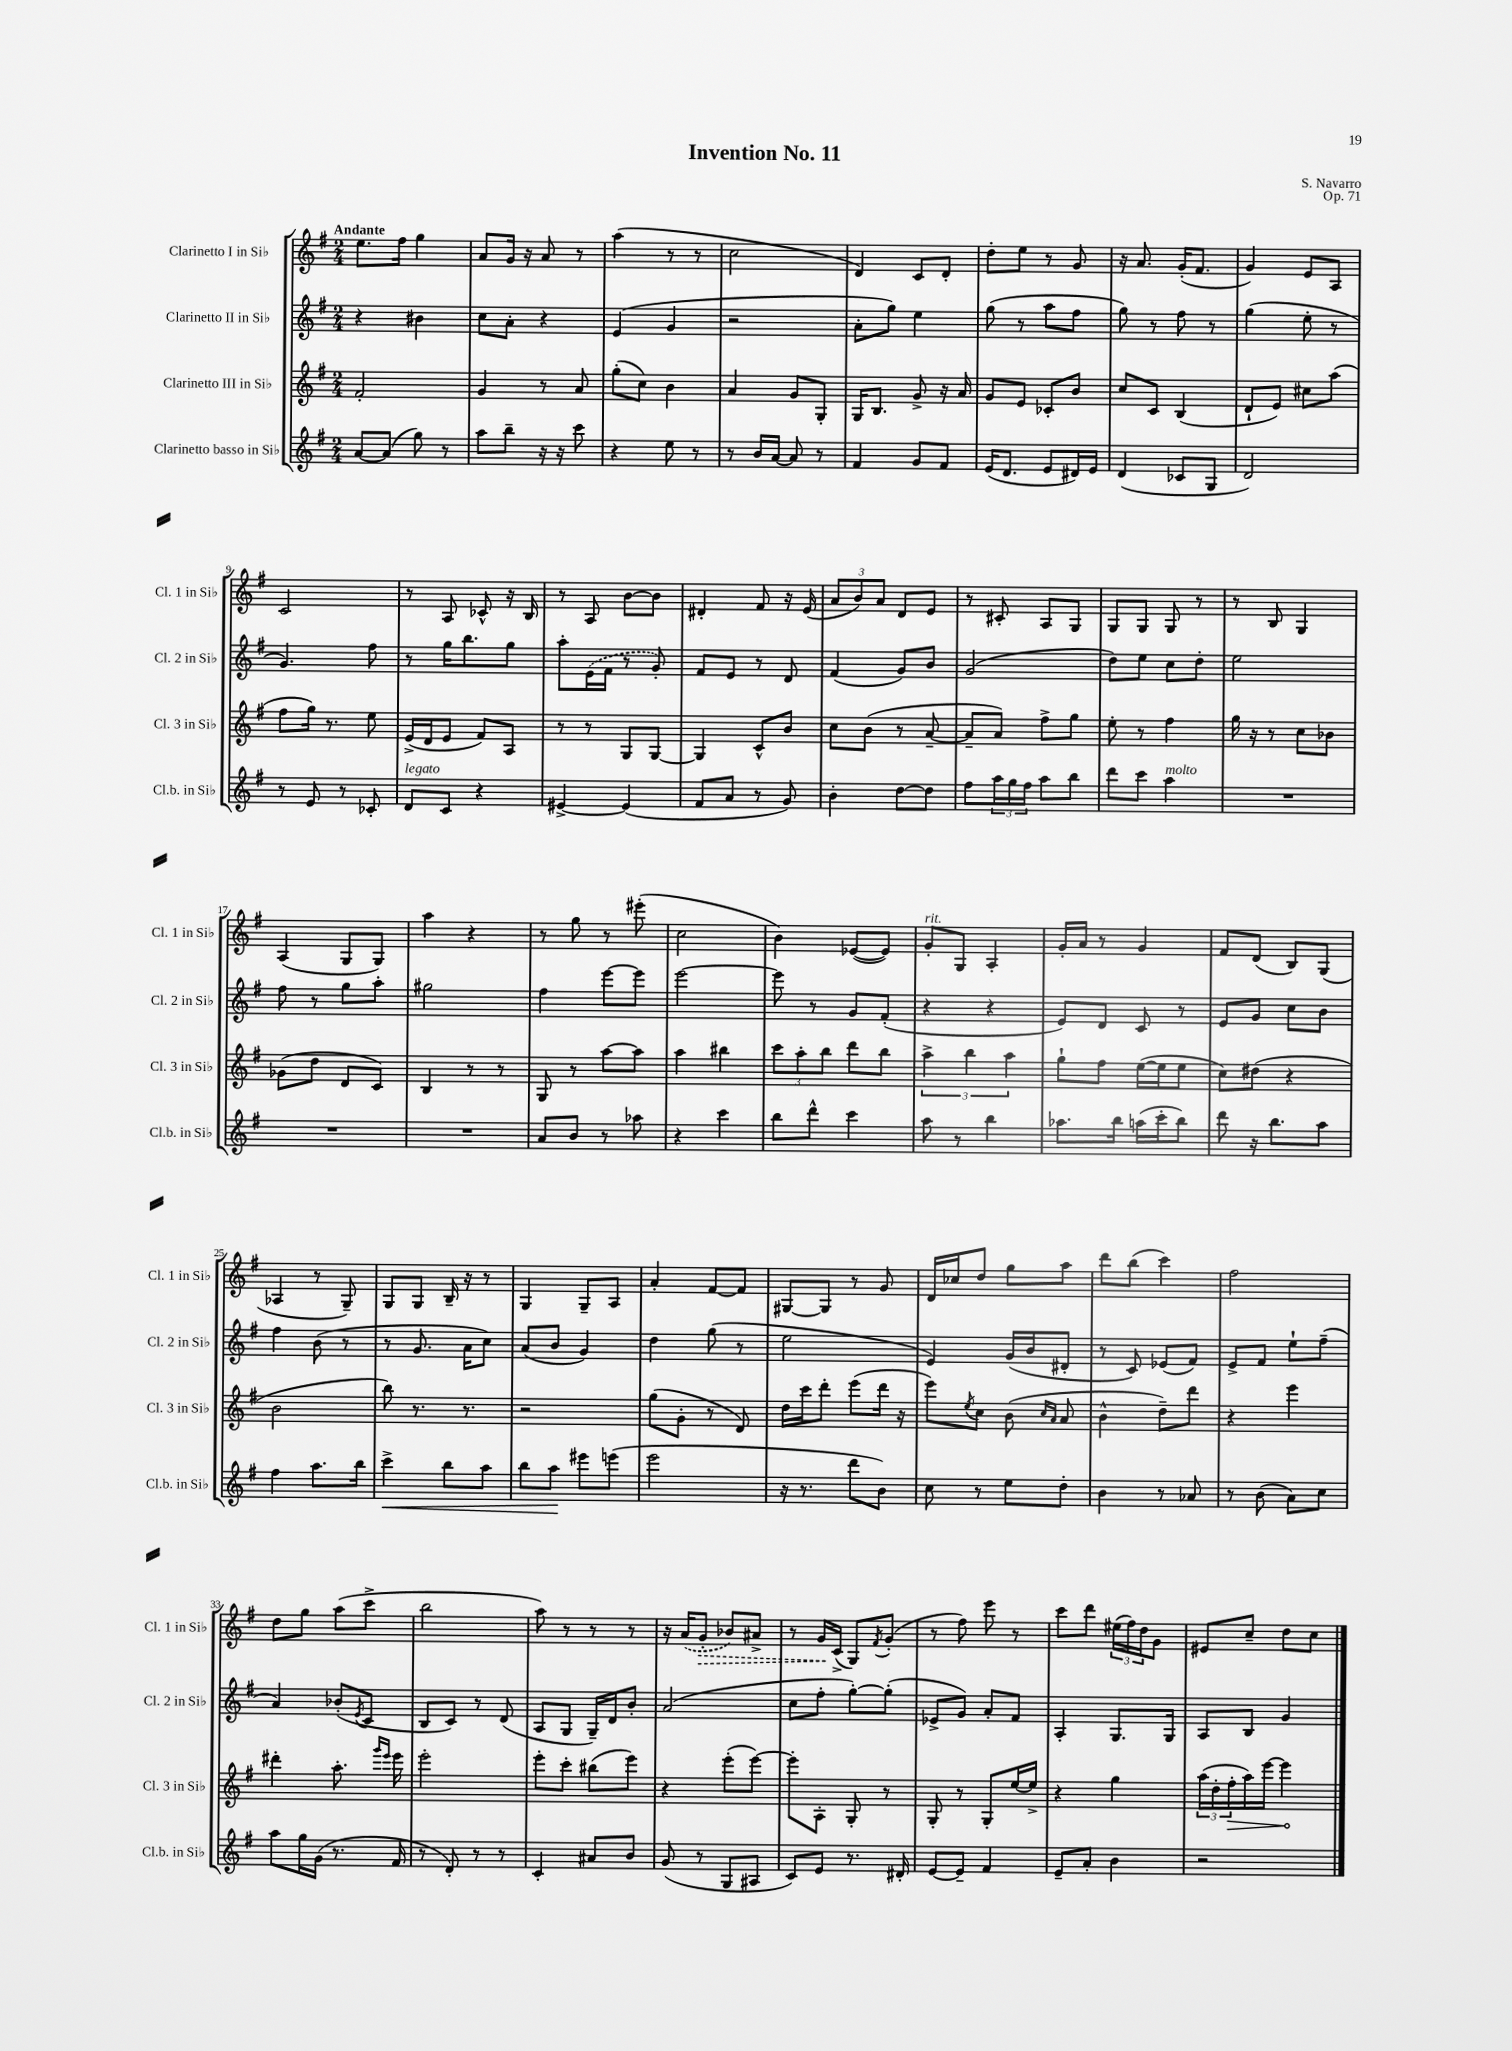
\header { title = "Invention No. 11" composer = "S. Navarro" opus = "Op. 71" }
<<
\new StaffGroup <<
\new Staff = "s0" \with { instrumentName = "Clarinetto I in Sib" shortInstrumentName = "Cl. 1 in Sib" } {
    \clef treble \key g \major \numericTimeSignature \time 2/4 \tempo "Andante"
    e''8. fis''16 g''4 |
    a'8 g'16 r16 a'8 r8 |
    a''4( r8 r8 |
    c''2 |
    d'4) c'8 d'8-. |
    d''8-. e''8 r8 g'8 |
    r16 a'8. g'16-.( fis'8. |
    g'4) e'8 a8 |
    c'2 |
    r8 a8 ces'8-^ r16 b16 |
    r8 a8 b'8~ b'8 |
    dis'4-. fis'8 r16 e'16( |
    \tuplet 3/2 { a'8 b'8) a'8 } d'8 e'8 |
    r8 cis'8-. a8 g8 |
    g8 g8 g8 r8 |
    r8 b8 g4 |
    a4( g8 g8) |
    a''4 r4 |
    r8 g''8 r8 eis'''8-.( |
    c''2 |
    b'4) ees'8~( ees'8) |
    g'8-.^\markup { \italic "rit." } g8 a4-. |
    g'16-. a'16 r8 g'4 |
    fis'8 d'8( b8) g8( |
    aes4 r8 g8--) |
    g8 g8 b16-- r16 r8 |
    g4 g8-- a8 |
    a'4-. fis'8~ fis'8 |
    gis8~ gis8 r8 g'8 |
    d'16 ces''16 d''8 g''8 a''8 |
    d'''8 b''8( c'''4) |
    fis''2 |
    d''8 g''8 a''8( c'''8-> |
    b''2 |
    a''8) r8 r8 r8 |
    r16 \once \slurDashed a'16( \once \override Hairpin.style = #'dashed-line g'8-.\> bes'8) ais'8-> |
    r8 g'16\! c'16->( g8) \acciaccatura { fis'8 } g'8-.( |
    r8 fis''8) e'''8 r8 |
    c'''8 d'''8 \tuplet 3/2 { eis''16( fis''16) d''16 } g'8 |
    eis'8 c''8-- d''8 c''8 \bar "|." |
}
\new Staff = "s1" \with { instrumentName = "Clarinetto II in Sib" shortInstrumentName = "Cl. 2 in Sib" } {
    \clef treble \key g \major \numericTimeSignature \time 2/4
    r4 bis'4 |
    c''8 a'8-. r4 |
    e'4( g'4 |
    r2 |
    a'8-. g''8) e''4 |
    g''8( r8 a''8 fis''8 |
    g''8) r8 fis''8 r8 |
    g''4( e''8-. r8 |
    g'4.) fis''8 |
    r8 g''16 b''8. g''8 |
    a''8-. \once \slurDashed e'16( fis'16 r8 g'8-.) |
    fis'8 e'8 r8 d'8 |
    fis'4( g'8) b'8 |
    g'2( |
    d''8) e''8 c''8 d''8-. |
    e''2 |
    fis''8 r8 g''8 a''8-. |
    gis''2 |
    fis''4 e'''8~ e'''8 |
    e'''2~ |
    e'''8 r8 g'8 fis'8-.( |
    r4 r4 |
    e'8) d'8 c'8 r8 |
    e'8 g'8 c''8 b'8 |
    fis''4 b'8( r8 |
    r8 g'8. a'16 c''8) |
    a'8( b'8 g'4) |
    d''4 g''8( r8 |
    e''2 |
    e'4) g'16( b'16 dis'8-. |
    r8 c'8) ees'8( fis'8) |
    e'8-> fis'8 e''8-! fis''8--( |
    a'4) bes'8-.( \acciaccatura { e'8 } c'8 |
    b8 c'8) r8 d'8( |
    a8 g8 g16--) d'16 b'8-. |
    a'2( |
    c''8 fis''8-. g''8~-.) g''8-.( |
    ees'8-> g'8) a'8-. fis'8 |
    a4-. g8. g16 |
    a8 b8 g'4 \bar "|." |
}
\new Staff = "s2" \with { instrumentName = "Clarinetto III in Sib" shortInstrumentName = "Cl. 3 in Sib" } {
    \clef treble \key g \major \numericTimeSignature \time 2/4
    fis'2-. |
    g'4 r8 a'8 |
    g''8-.( c''8) b'4 |
    a'4 g'8 g8-. |
    g16 b8. g'8-> r16 a'16 |
    g'8 e'8 ces'8-. b'8 |
    c''8 c'8 b4( |
    d'8-! e'8) cis''8 a''8( |
    fis''8 g''16) r8. e''8 |
    e'16->( d'16 e'8 fis'8) a8 |
    r8 r8 g8 g8~ |
    g4 c'8-^ b'8 |
    c''8 b'8( r8 a'8~-- |
    a'8-- a'8) fis''8-> g''8 |
    e''8-. r8 fis''4 |
    g''16 r16 r8 c''8 bes'8 |
    ges'8( d''8 d'8 c'8) |
    b4 r8 r8 |
    g8 r8 a''8~ a''8 |
    a''4 bis''4 |
    \tuplet 3/2 { c'''8 a''8-. b''8 } d'''8 b''8 |
    \tuplet 3/2 { a''4-> b''4 a''4 } |
    g''8-! fis''8 e''16~( e''16 e''8 |
    c''8) dis''8( r4 |
    b'2 |
    b''8) r8. r8. |
    r2 |
    g''8( g'8-. r8 d'8) |
    d''16 c'''16 d'''8-. e'''8( d'''16 r16 |
    e'''8) \acciaccatura { e''8 } c''8 b'8( \grace { c''16 a'16 } a'8 |
    b'4-^ d''8--) d'''8 |
    r4 e'''4 |
    dis'''4-. a''8.-. \grace { g'''16 e'''16 } e'''16 |
    e'''2-. |
    e'''8-. c'''8-. bis''8( e'''8) |
    r4 e'''8-.( e'''8~) |
    e'''8-. a8-. g8-. r8 |
    g8-. r8 g8-. e''16~ e''16-> |
    r4 g''4 |
    \tuplet 3/2 { a''16( d''16-. \once \override Hairpin.circled-tip = ##t fis''16-.\> } a''16) e'''16~ e'''4\! \bar "|." |
}
\new Staff = "s3" \with { instrumentName = "Clarinetto basso in Sib" shortInstrumentName = "Cl.b. in Sib" } {
    \clef treble \key g \major \numericTimeSignature \time 2/4
    a'8~ a'8( g''8) r8 |
    a''8 b''8-- r16 r16 c'''8 |
    r4 e''8 r8 |
    r8 b'16 a'16~ a'8 r8 |
    fis'4 g'8 fis'8 |
    e'16( d'8. e'8 dis'16) e'16 |
    d'4( ces'8 g8 |
    d'2) |
    r8 e'8 r8 ces'8-. |
    d'8^\markup { \italic "legato" } c'8 r4 |
    eis'4~-> eis'4( |
    fis'8 a'8 r8 g'8) |
    b'4-. d''8~ d''8 |
    fis''8 \tuplet 3/2 { a''16 g''16 fis''16 } a''8 b''8 |
    d'''8 c'''8 a''4^\markup { \italic "molto" } |
    R2 |
    R2 |
    R2 |
    a'8 b'8 r8 aes''8 |
    r4 c'''4 |
    b''8 d'''8-^ c'''4 |
    a''8 r8 b''4 |
    aes''8. b''16 a''16( c'''16-. b''8) |
    d'''8 r16 b''8. a''8 |
    fis''4 a''8. b''16 |
    c'''4->\< b''8 a''8 |
    b''8 a''8\! eis'''8 e'''8( |
    e'''2 |
    r16 r8. d'''8 b'8) |
    c''8 r8 e''8 d''8-. |
    b'4 r8 aes'8 |
    r8 b'8( a'8) c''8 |
    a''8 g''16 g'16( r8. fis'16 |
    r8 d'8-.) r8 r8 |
    c'4-. ais'8 b'8 |
    g'8( r8 g8 ais8 |
    c'8) e'8 r8. dis'16-. |
    e'8~ e'8-- fis'4 |
    e'8-- a'8-. b'4 |
    r2 \bar "|." |
}
>>
>>
